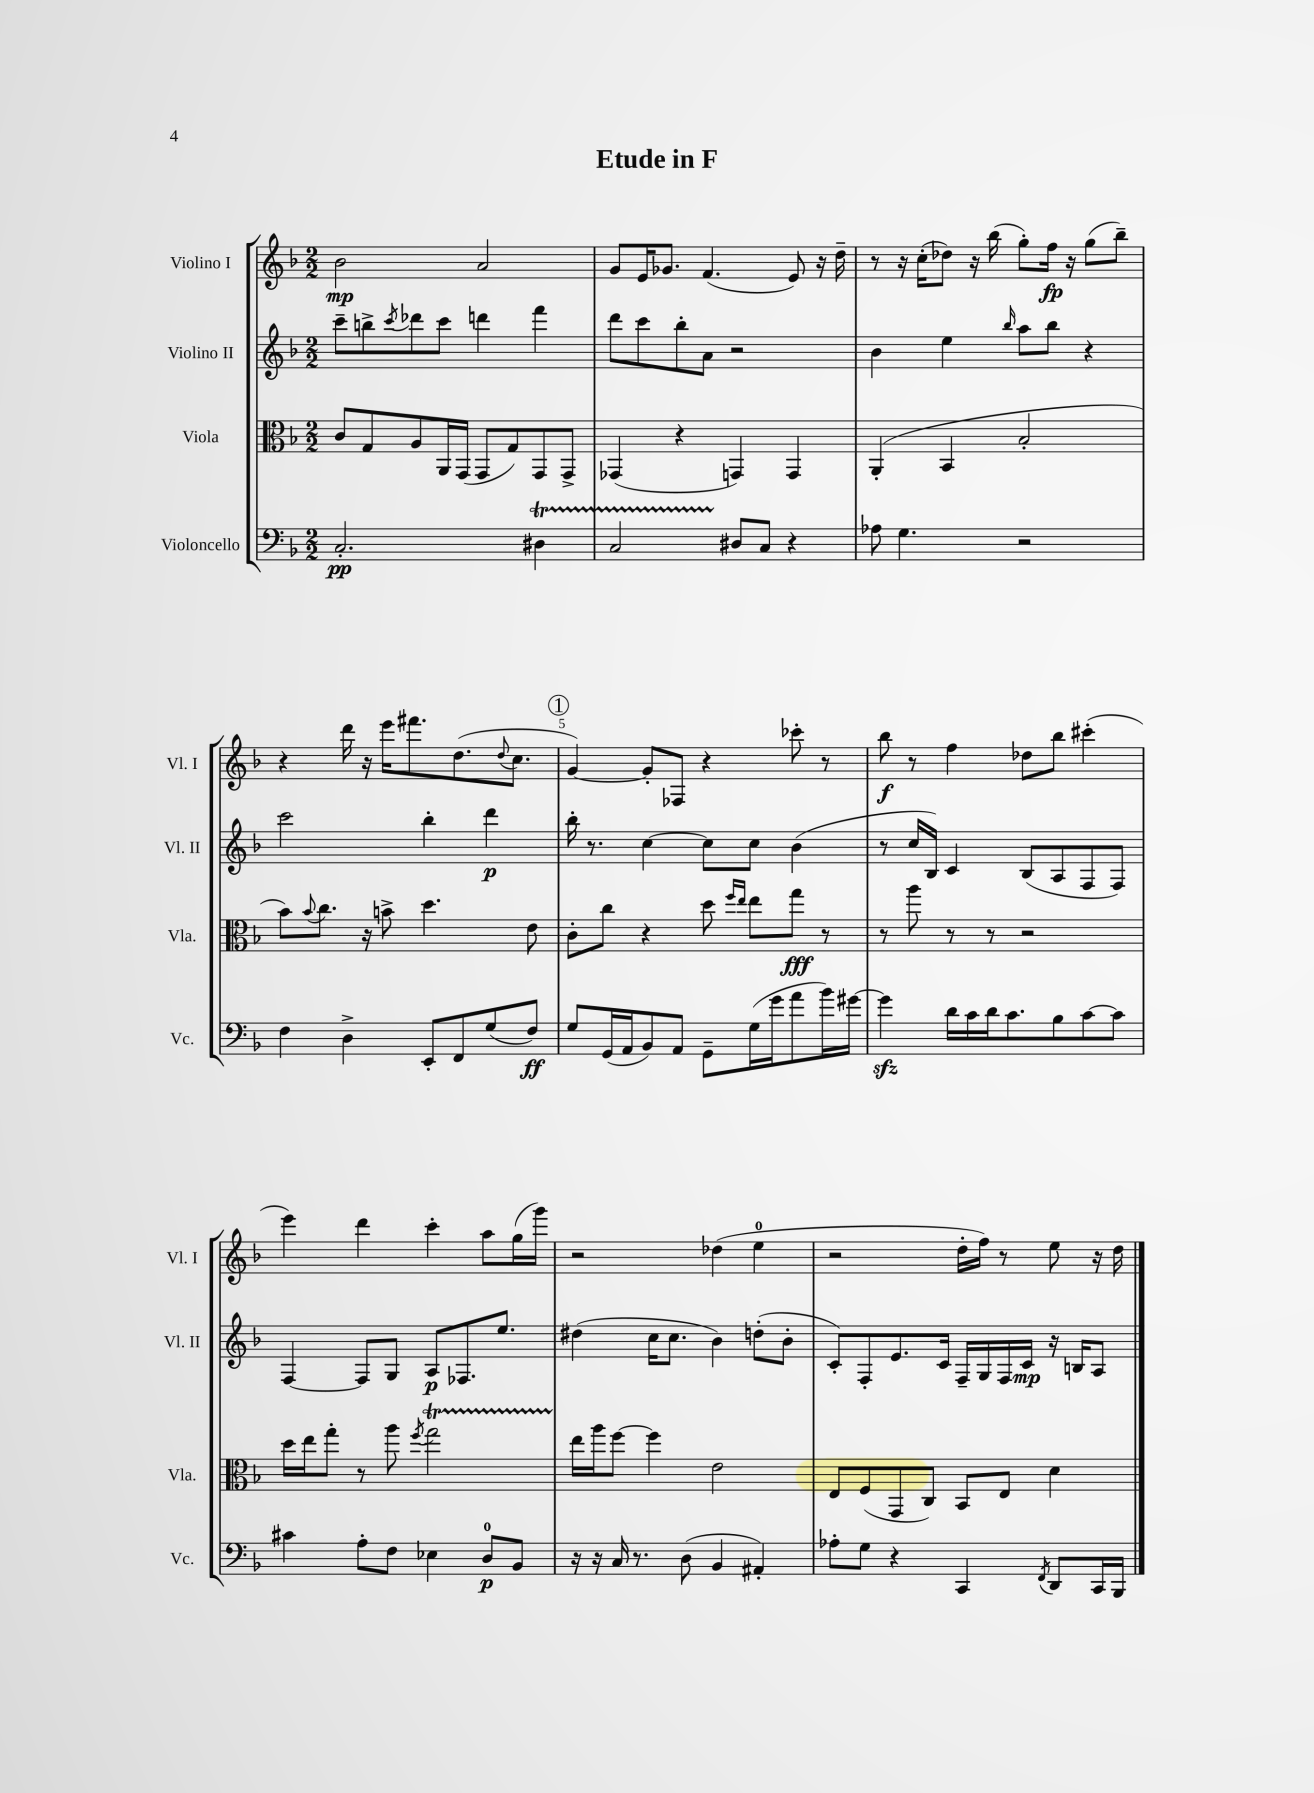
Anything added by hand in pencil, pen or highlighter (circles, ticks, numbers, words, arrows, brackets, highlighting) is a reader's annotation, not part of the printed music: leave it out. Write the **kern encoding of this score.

**kern	**dynam	**kern	**dynam	**kern	**dynam	**kern	**dynam
*part4	*part4	*part3	*part3	*part2	*part2	*part1	*part1
*staff4	*staff4	*staff3	*staff3	*staff2	*staff2	*staff1	*staff1
*I"Violoncello	*	*I"Viola	*	*I"Violino II	*	*I"Violino I	*
*I'Vc.	*	*I'Vla.	*	*I'Vl. II	*	*I'Vl. I	*
*clefF4	*	*clefC3	*	*clefG2	*	*clefG2	*
*k[b-]	*	*k[b-]	*	*k[b-]	*	*k[b-]	*
*M2/2	*	*M2/2	*	*M2/2	*	*M2/2	*
=1	=1	=1	=1	=1	=1	=1	=1
2.C'/	pp	8c/L	.	8ccc~\L	.	2b-\	mp
.	.	8G/	.	8bbn^\	.	.	.
.	.	.	.	8qccc/	.	.	.
.	.	8A/	.	8ddd-X\	.	.	.
.	.	16AA/L	.	8ccc\J	.	.	.
.	.	(16GG/JJ	.	.	.	.	.
.	.	8GG/L	.	4dddn\	.	2a/	.
.	.	8G/)	.	.	.	.	.
4D#Xt\	.	8GG/	.	4fff\	.	.	.
.	.	8GG^/J	.	.	.	.	.
=2	=2	=2	=2	=2	=2	=2	=2
2CTTT/	.	(4GG-X/	.	8ddd\L	.	8g/L	.
.	.	.	.	8ccc\	.	16e/K	.
.	.	.	.	.	.	8.g-X/J	.
.	.	4r	.	8bb-'\	.	.	.
.	.	.	.	8a\J	.	(4.f/	.
8D#X/L	.	4GGn/)	.	2r	.	.	.
8C/J	.	.	.	.	.	.	.
4r	.	4GG/	.	.	.	8e/)	.
.	.	.	.	.	.	16r	.
.	.	.	.	.	.	16dd~\	.
=3	=3	=3	=3	=3	=3	=3	=3
8A-X\	.	(4AA'/	.	4b-\	.	8r	.
4.G\	.	.	.	.	.	16r	.
.	.	.	.	.	.	(16cc'\KL	.
.	.	4BB-/	.	4ee\	.	8dd-X\J)	.
.	.	.	.	.	.	16r	.
.	.	.	.	.	.	(16bb-\	.
.	.	.	.	16qqbb-/	.	.	.
2r	.	2B-'/	.	8aa\L	.	8gg'\L)	.
.	.	.	.	8bb-\J	.	16ff\Jk	fp
.	.	.	.	.	.	16r	.
.	.	.	.	4r	.	(8gg\L	.
.	.	.	.	.	.	8bb-~\J)	.
!!LO:LB:g=z
=4	=4	=4	=4	=4	=4	=4	=4
4F\	.	8b-\L)	.	2ccc\	.	4r	.
.	.	8qqb-/	.	.	.	.	.
.	.	8.cc\J	.	.	.	.	.
4D^\	.	.	.	.	.	16ddd\	.
.	.	16r	.	.	.	16r	.
.	.	8bn^\	.	.	.	16eee\KL	.
.	.	.	.	.	.	8.fff#X\	.
8EE'/L	.	4.dd\	.	4bb-'\	.	.	.
8FF/	.	.	.	.	.	(8.dd\	.
(8G/	.	.	.	4ddd\	p	.	.
.	.	.	.	.	.	8qqdd/	.
.	.	.	.	.	.	8.cc\J	.
8F/J)	ff	8e\	.	.	.	.	.
!!LO:REH:place=s1:t=1
=5	=5	=5	=5	=5	=5	=5	=5
8G/L	.	8c'\L	.	16bb-'\	.	[4g/)	.
.	.	.	.	8.r	.	.	.
(16GG/L	.	8cc\J	.	.	.	.	.
16AA/J	.	.	.	.	.	.	.
8BB-/)	.	4r	.	[4cc\	.	8g'/L]	.
8AA/J	.	.	.	.	.	8F-X/J	.
8GG~\L	.	8dd\	.	8cc\L]	.	4r	.
.	.	16qqff/LL	.	.	.	.	.
.	.	16qqee/JJ	.	.	.	.	.
(16G\L	.	8ee\L	.	8cc\J	.	.	.
16g\J	.	.	.	.	.	.	.
8a\	.	8gg\J	fff	(4b-\	.	8ccc-X'\	.
16b-\L)	.	8r	.	.	.	8r	.
[16g#X\JJ	.	.	.	.	.	.	.
=6	=6	=6	=6	=6	=6	=6	=6
4g#zz\]	.	8r	.	8r	.	8bb-\	f
.	.	8aa\	.	16cc/LL	.	8r	.
.	.	.	.	16B-/JJ)	.	.	.
16d\LL	.	8r	.	4c/	.	4ff\	.
16c\	.	.	.	.	.	.	.
16d\J	.	8r	.	.	.	.	.
8.c\	.	.	.	.	.	.	.
.	.	2r	.	(8B-/L	.	8dd-X\L	.
8B-\	.	.	.	8A/	.	8bb-\J	.
[8c\	.	.	.	8F/	.	(4ccc#X'\	.
8c\J]	.	.	.	8F/J)	.	.	.
!!LO:LB:g=z
=7	=7	=7	=7	=7	=7	=7	=7
4c#X\	.	16dd\LL	.	[4F/	.	4eee\)	.
.	.	16ee\J	.	.	.	.	.
.	.	8gg'\J	.	.	.	.	.
8A'\L	.	8r	.	8F/L]	.	4ddd\	.
8F\J	.	8aa\	.	8G/J	.	.	.
.	.	8qff/	.	.	.	.	.
4E-X\	.	2ggT\	.	8A/L	p	4ccc'\	.
.	.	.	.	8.F-X/	.	.	.
8D/L	p	.	.	.	.	8aa\L	.
.	.	.	.	8.ee/J	.	.	.
8BB-/J	.	.	.	.	.	(16gg\L	.
.	.	.	.	.	.	16ggg\JJ)	.
=8	=8	=8	=8	=8	=8	=8	=8
16r	.	16ee\LL	.	(4dd#X\	.	2r	.
16r	.	16aa\J	.	.	.	.	.
16C/	.	[8ff\J	.	.	.	.	.
8.r	.	.	.	.	.	.	.
.	.	4ff\]	.	16cc\KL	.	.	.
.	.	.	.	8.cc\J	.	.	.
(8D\	.	.	.	.	.	.	.
4BB-/	.	2e\	.	4b-\)	.	(4dd-X\	.
4AA#X'/)	.	.	.	(8ddn'\L	.	4ee\	.
.	.	.	.	8b-'\J	.	.	.
=9	=9	=9	=9	=9	=9	=9	=9
8A-X'\L	.	8E/L	.	8c'/L)	.	2r	.
8G\J	.	(8F/	.	8F'/	.	.	.
4r	.	8GG/	.	8.e/	.	.	.
.	.	8C/J)	.	.	.	.	.
.	.	.	.	16c/Jk	.	.	.
4CC/	.	8BB-/L	.	16F~/LL	.	16dd'\LL	.
.	.	.	.	16G/	.	16ff\JJ)	.
.	.	8E/J	.	16F/	.	8r	.
.	.	.	.	16c/JJ	mp	.	.
8qFF/	.	.	.	.	.	.	.
8DD/L	.	4d\	.	16r	.	8ee\	.
.	.	.	.	16Bn/KL	.	.	.
16CC/L	.	.	.	8A/J	.	16r	.
16BBB-/JJ	.	.	.	.	.	16dd\	.
==	==	==	==	==	==	==	==
*-	*-	*-	*-	*-	*-	*-	*-
